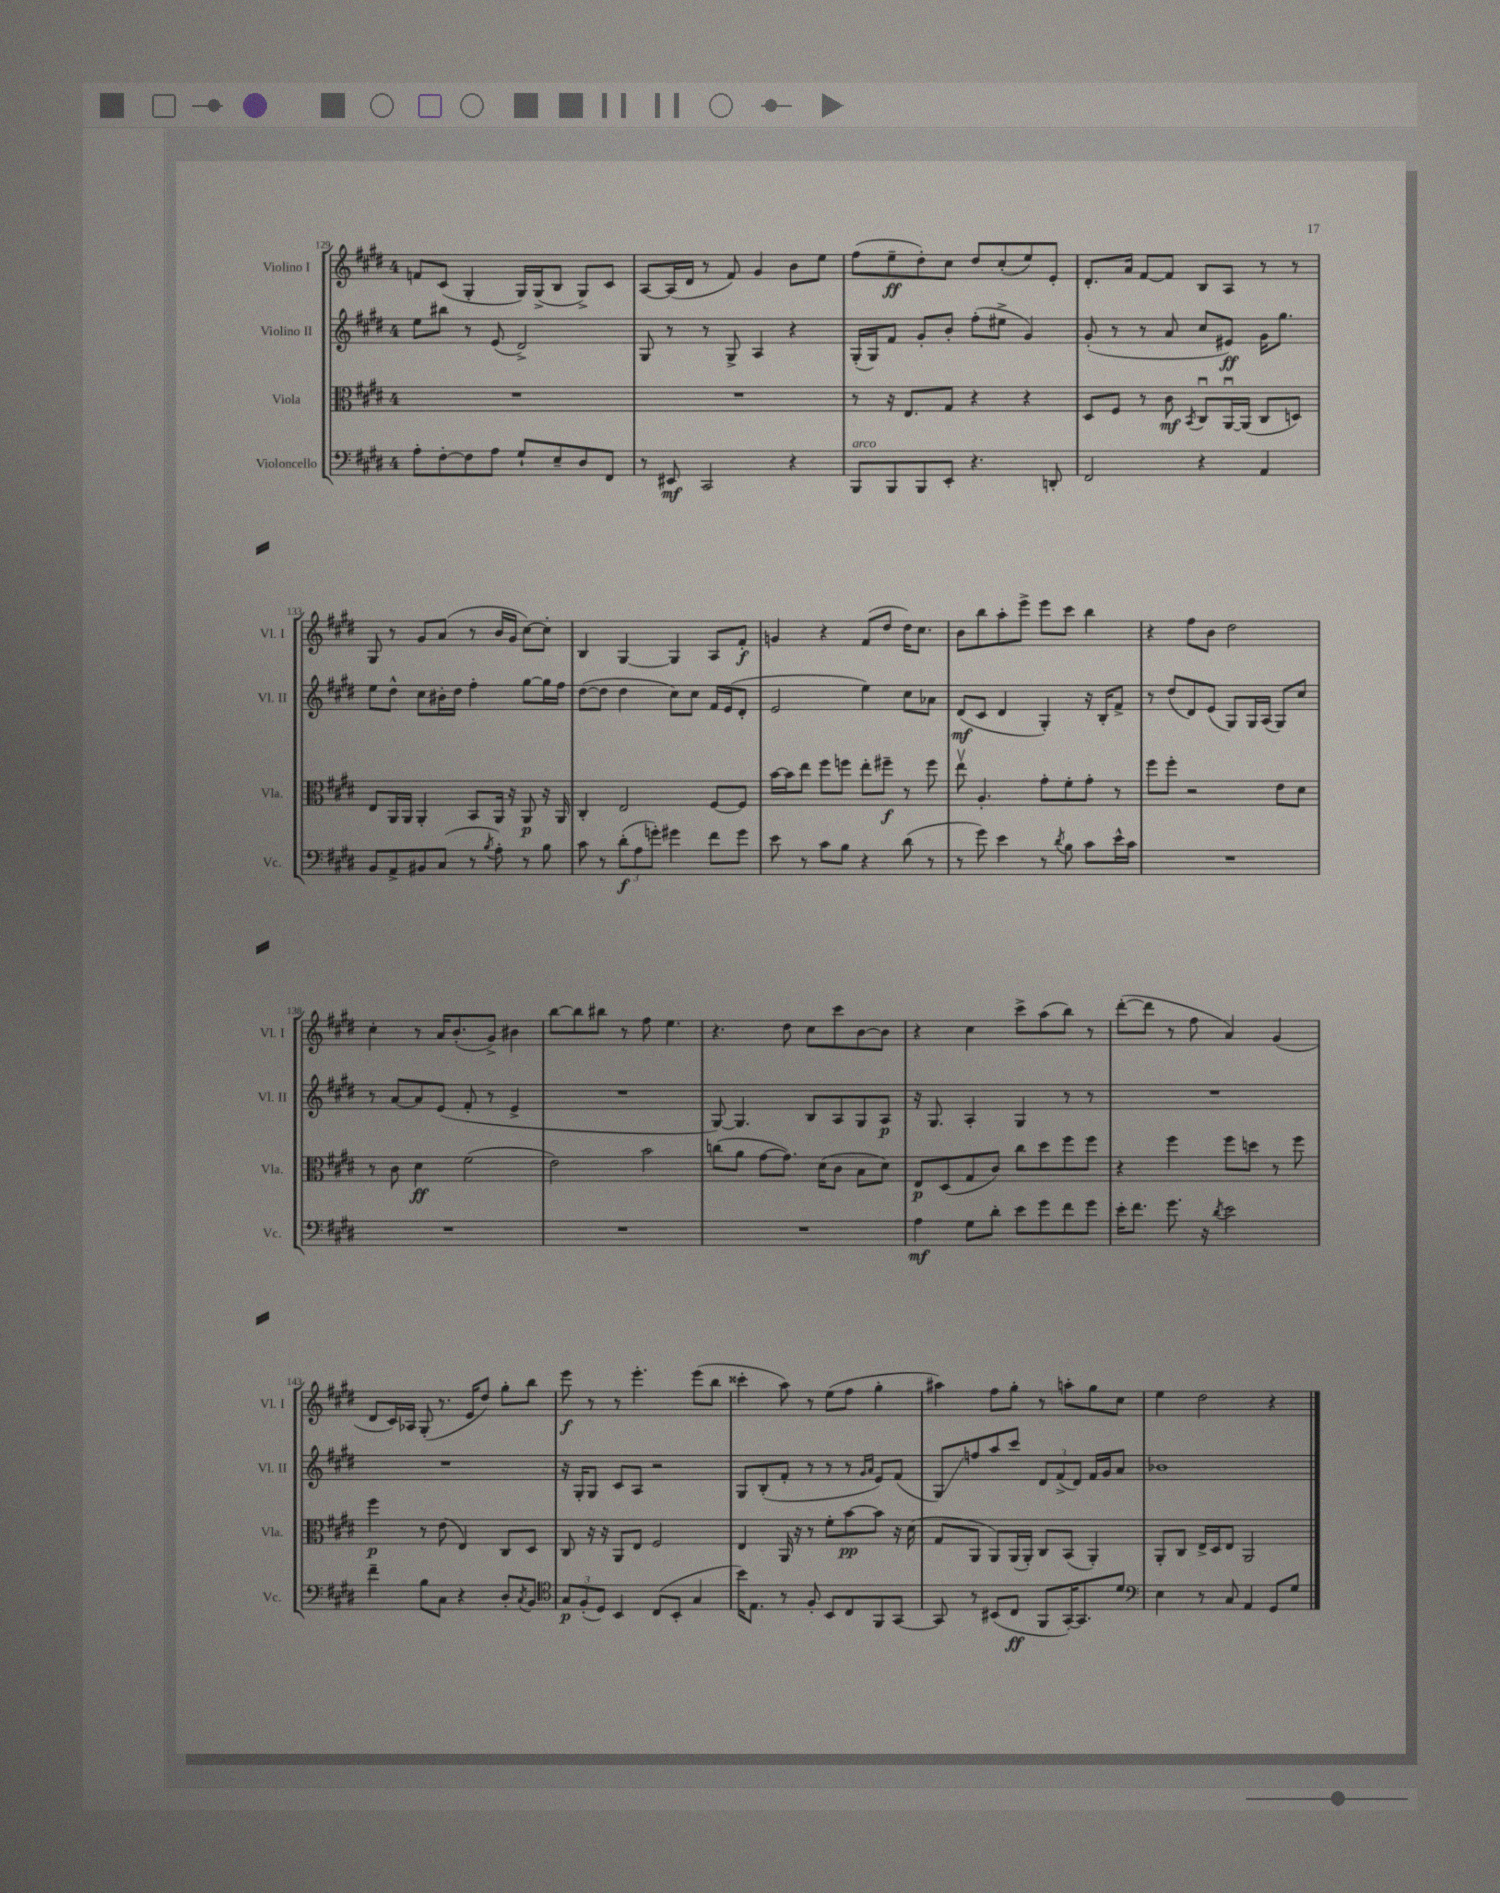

**kern	**kern	**kern	**kern
*staff4	*staff3	*staff2	*staff1
*clefF4	*clefC3	*clefG2	*clefG2
*k[f#c#g#d#]	*k[f#c#g#d#]	*k[f#c#g#d#]	*k[f#c#g#d#]
*M4/4	*M4/4	*M4/4	*M4/4
8A'	1r	8ee	8f
[8F#'	.	8bb#	(8c#
8F#]	.	8r	4G#'
8A	.	(8e	.
8G#`	.	2d#^)	16G#)
.	.	.	(16G#^
8E~	.	.	8B
8D#	.	.	8G#^)
8FF#	.	.	8c#
=	=	=	=
8r	1r	8G#	[8A
8EE#	.	8r	(16A]
.	.	.	16d#
2CC#	.	8r	8r
.	.	8G#^	8f#)
.	.	4A	4g#
4r	.	4r	8b
.	.	.	8ee
=	=	=	=
8BBB	8r	(16G#'	(8ff#
.	.	16G#)	.
8BBB	16r	8f#	8ee~
.	8.E	.	.
8BBB	.	8g#'	8dd#')
8EE'	8G#	8b'	8cc#
4.r	4r	(8ff#'	8dd#
.	.	8ee#^	(8cc#'
.	4r	4g#)	8ee)
8DD'	.	.	8e'
=	=	=	=
2FF#	8D#	(8g#'	8.d#'
.	8F#	8r	.
.	.	.	16a
.	8r	8r	[8f#
.	8c#	8a	8f#]
.	8qBB	.	.
4r	8C#u	8cc#	8B
.	[16AAu	8e#)	8A
.	(16AA]	.	.
4AA	8C#	16g#	8r
.	.	8.gg#	.
.	8D)	.	8r
=	=	=	=
8BB	8E	8ee	8G#
8AA^	16AA	8dd#^^	8r
.	16AA	.	.
8BB#	4AA'	8cc#	8g#
(8C#	.	16b#'	(8a
.	.	16dd#	.
8r	8BB	4ff#'	8r
8qB	.	.	.
8A')	16AA	.	16b
.	16r	.	16g#
8r	8AA	[8gg#	[8cc#)
8B	16r	16gg#]	8cc#']
.	16AA	16ff#	.
=	=	=	=
8c#	4C#'	([8dd#	4B
8r	.	8dd#]	.
(12d#'	2E	4dd#	[4G#
12A	.	.	.
12g')	.	.	.
4g#	.	8cc#)	4G#]
.	.	8cc#	.
8f#	[8F#	16f#	8A
.	.	(16e	.
8g#	8F#]	8d#'	8f#'
=	=	=	=
8e	[16b	2e	4g
.	16b]	.	.
8r	8ee	.	.
8c#	8ff#	.	4r
8B	8ff	.	.
4r	8ee'	4ee)	(8f#
.	8ff#~	.	8dd#
(8d#	8r	8cc#	16dd#)
.	.	.	8.cc#
8r	8ff#	8a-	.
=	=	=	=
8r	8eev	(8d#	8b
8g#)	4.A'	8c#	8bb
4e	.	4d#	8aa'
.	.	.	8eee^
8r	8g#'	4G#')	8eee
8qd#	.	.	.
8B	8f#'	.	8ccc#
8c#	8g#'	16r	4bb
.	.	16B'	.
16e^^	8r	8f#^	.
16c#	.	.	.
=	=	=	=
1r	8ff#	8r	4r
.	8ff#'	(8dd#	.
.	2r	8d#)	8ff#
.	.	(8e	8b
.	.	8G#)	2dd#
.	.	16G#	.
.	.	(16A	.
.	8e	8G#)	.
.	8d#	8cc#	.
=	=	=	=
1r	8r	8r	4cc#'
.	8c#	[8a	.
.	4d#	8a]	8r
.	.	(8e	16a
.	.	.	(8.b'
.	(2f#	8f#'	.
.	.	8r	8g#^)
.	.	4e^	4b#
=	=	=	=
1r	2e)	1r	[8bb
.	.	.	8bb]
.	.	.	8bb#
.	.	.	8r
.	2b	.	8ff#
.	.	.	4.ee
=	=	=	=
1r	(8cc	[8G#)	4.r
.	8a	4.G#]	.
.	[8g#	.	.
.	8.g#])	.	8dd#
.	.	8B	8cc#
.	(16d#	.	.
.	8c#	8A	8ccc#
.	8B	8G#	[8b
.	8d#)	8A	8b]
=	=	=	=
4A	8E	16r	4r
.	.	8.G#	.
.	(8D#	.	.
8G#	8G#	4A'	4cc#
8d#'	8c#)	.	.
8e	8cc#	4G#	8ccc#^
8g#	8dd#	.	(8aa
8f#	8ff#	8r	8bb)
8g#	8ff#	8r	8r
=	=	=	=
16e'	4r	1r	([8ddd#'
8.f#	.	.	.
.	.	.	8ddd#]
8.g#	4ff#	.	8r
.	.	.	8ff#
16r	.	.	.
8qd#	.	.	.
2e	8ff#	.	4a)
.	8dd	.	.
.	8r	.	(4g#
.	8ff#	.	.
=	=	=	=
4f#~	4ff#	1r	8d#
.	.	.	16c#)
.	.	.	16A-
8B	8r	.	(8G#'
8C#	(8e	.	8.r
4r	4E)	.	.
.	.	.	16e
.	.	.	8dd#)
8D#'	8C#	.	8gg#'
8qC#	.	.	.
8BB	8D#	.	8bb
=	=	=	=
*clefC4	*	*	*
12G#	8C#	16r	8eee
.	.	16G#'	.
(12F#'	.	.	.
.	16r	8G#	8r
12D#)	.	.	.
.	16r	.	.
4BB	8AA	8c#	8r
.	8E	8A	4.eee'
(8C#	2F#	2r	.
8BB'	.	.	.
4G#	.	.	(8eee
.	.	.	8bb
=	=	=	=
16b)	4E	8G#	4ccc##'
8.E	.	.	.
.	.	(8B'	.
8r	16AA	8f#'	8aa)
.	16r	.	.
8F#'	8r	8r	8r
8BB	8f#'	8r	(8ee
8C#	[8b	8r	8ff#
.	.	16qqg#	.
.	.	16qqa	.
8FF#	8b]	8e)	4gg#'
[8GG#	16r	(8f#	.
.	(16d#	.	.
=	=	=	=
8GG#]	8G#	8G#)	4aa#)
8r	8AA	8ff	.
(8BB#	8AA)	8aa	8ff#
8C#	(16AA	8ccc#	8gg#'
.	16AA')	.	.
8FF#	8C#	12d#	8r
.	.	(12f#^	.
[16GG#')	(8BB	.	8aa'
.	.	12d#)	.
8.GG#]	.	.	.
.	4AA')	16f#	8gg#
.	.	16g#	.
8d#	.	8a	8cc#
=	=	=	=
*clefF4	*	*	*
4E	8AA'	1b-	4ee
.	8C#	.	.
8r	16E^	.	2dd#
.	16D#	.	.
8C#	8E	.	.
4AA	2AA	.	.
8GG#	.	.	4r
8G#	.	.	.
==	==	==	==
*-	*-	*-	*-
